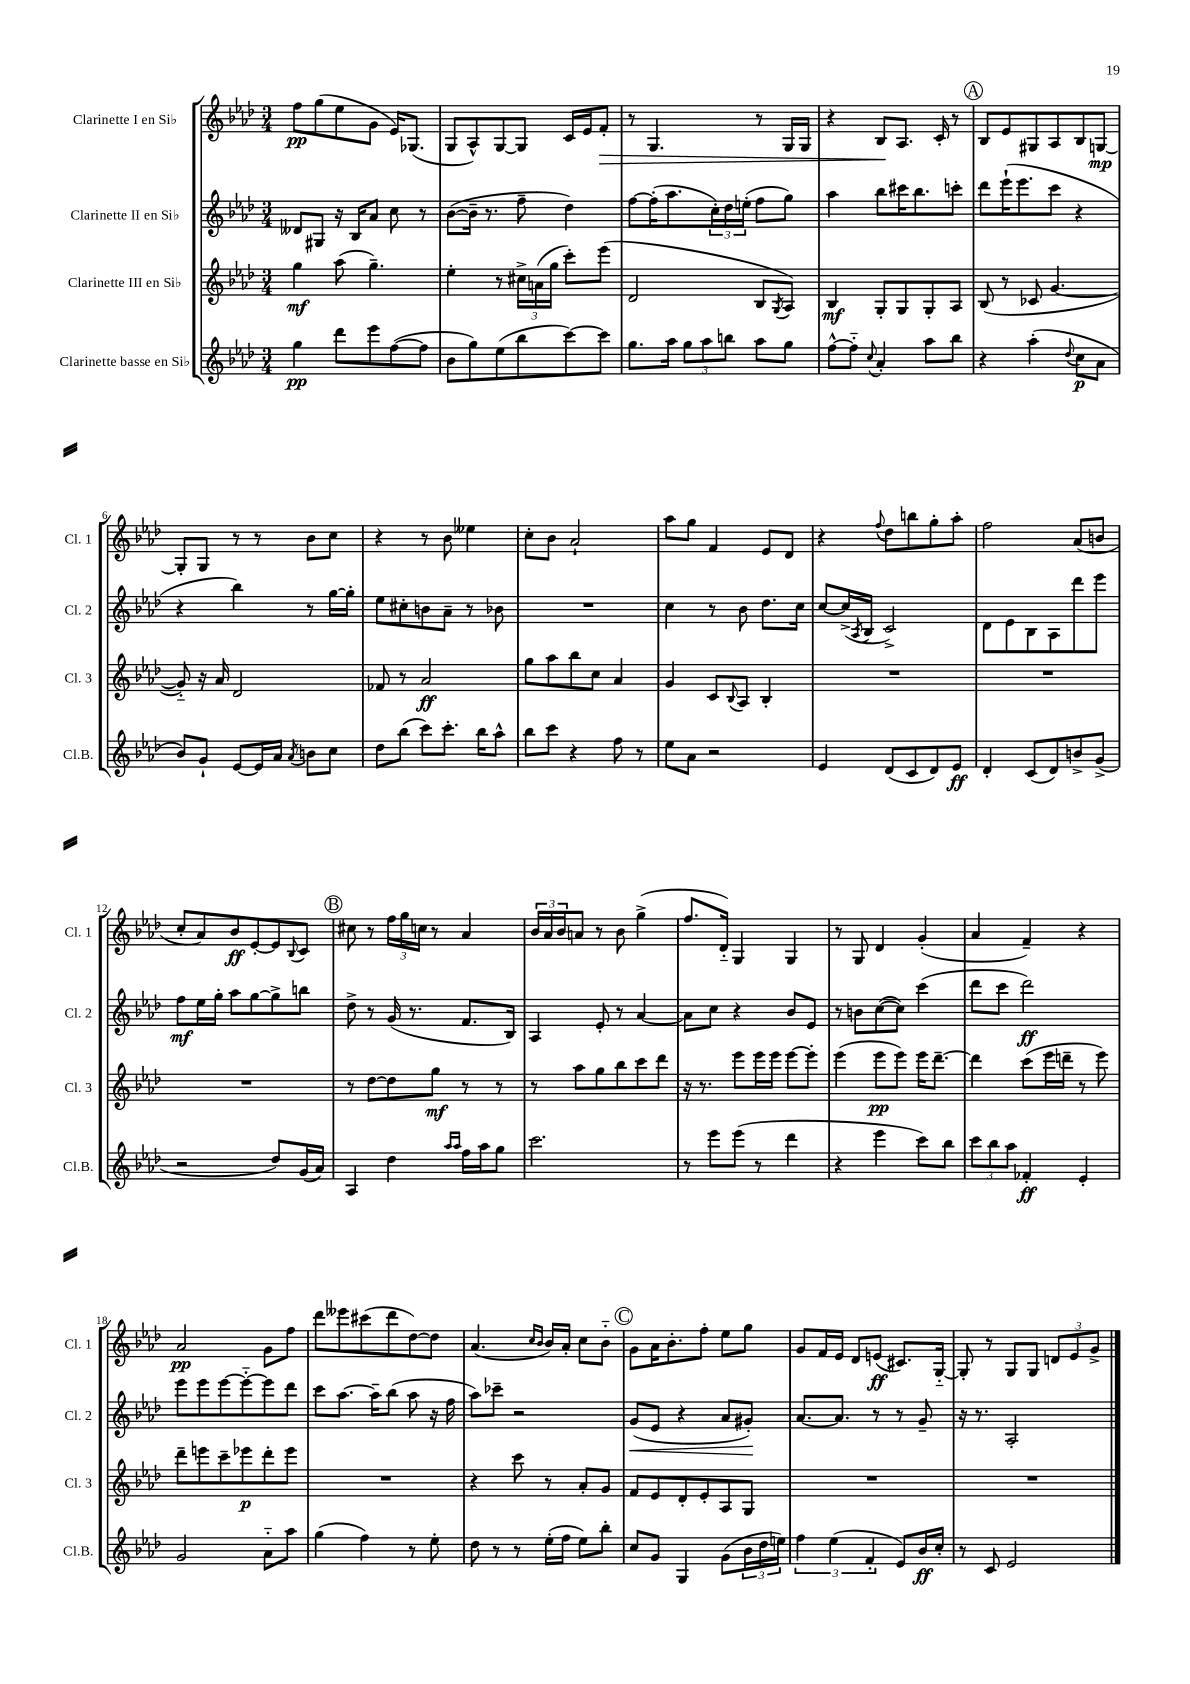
<<
\new StaffGroup <<
\new Staff = "s0" \with { instrumentName = "Clarinette I en Sib" shortInstrumentName = "Cl. 1" } {
    \clef treble \key aes \major \numericTimeSignature \time 3/4
    f''8\pp g''8( ees''8 g'8 ees'16) ges8.( |
    g8 aes8-^) g8~ g8 c'16 ees'16 f'8-.\> |
    r8 g4. r8 g16 g16 |
    r4 bes8\! aes8. c'16-. r8 |
    \mark \markup { \circle "A" } bes8 ees'8 gis8 aes8 bes8 g8~\mp |
    g8-. g8 r8 r8 bes'8 c''8 |
    r4 r8 bes'8 eeses''4 |
    c''8-. bes'8 aes'2-! |
    aes''8 g''8 f'4 ees'8 des'8 |
    r4 \appoggiatura { f''8 } des''8 b''8 g''8-. aes''8-. |
    f''2 aes'8( b'8 |
    c''8-. aes'8) bes'8\ff ees'8~-. ees'8 \appoggiatura { bes8 } c'8 |
    \mark \markup { \circle "B" } cis''8 r8 \tuplet 3/2 { f''16 g''16 c''16 } r8 aes'4 |
    \tuplet 3/2 { bes'16 aes'16 bes'16 } a'8 r8 bes'8 g''4->( |
    f''8. des'16-_) g4 g4 |
    r8 g8 des'4 g'4-.( |
    aes'4 f'4--) r4 |
    aes'2\pp g'8 f''8 |
    des'''8 eeses'''8 cis'''8( des'''8 des''8~) des''8 |
    aes'4.( \grace { c''16 bes'16 } bes'16) aes'16-. c''8 bes'8-_ |
    \mark \markup { \circle "C" } g'8 aes'16 bes'8.-. f''8-. ees''8 g''8 |
    g'8 f'16 ees'16 des'8 e'8\ff( cis'8.) g16~-_ |
    g8-. r8 g8 g8 \tuplet 3/2 { d'8 ees'8 g'8-> } \bar "|." |
}
\new Staff = "s1" \with { instrumentName = "Clarinette II en Sib" shortInstrumentName = "Cl. 2" } {
    \clef treble \key aes \major \numericTimeSignature \time 3/4
    deses'8 gis8 r16 bes16 aes'8 c''8 r8 |
    bes'8~( bes'16-- r8. f''8-- des''4) |
    f''8~ f''16-.( aes''8. \tuplet 3/2 { c''16-.) des''16 e''16-.( } f''8 g''8) |
    aes''4 bes''8 cis'''16 bes''8. c'''8-. |
    \mark \markup { \circle "A" } des'''8 ees'''16-!( ees'''8. c'''8 r4 |
    r4 bes''4) r8 g''16~ g''16-. |
    ees''8 cis''8-. b'8 aes'8-- r8 bes'8 |
    R2. |
    c''4 r8 bes'8 des''8. c''16 |
    c''8~ c''16->( \acciaccatura { aes8 } bes16 c'2->) |
    des'8 ees'8 bes8 aes8 des'''8 ees'''8 |
    f''8\mf ees''16 g''16-. aes''8 g''8~ g''8-> b''8 |
    \mark \markup { \circle "B" } des''8-> r8 g'16( r8. f'8. bes16) |
    aes4 ees'8-. r8 aes'4~ |
    aes'8 c''8 r4 bes'8 ees'8 |
    r8 b'8 c''8~( c''8) c'''4( |
    des'''8 c'''8 des'''2\ff) |
    ees'''8 ees'''8 ees'''8~ ees'''8~-_ ees'''8 des'''8 |
    c'''8 aes''8.~ aes''16-- bes''8( aes''8 r16 f''16 |
    aes''8) ces'''8-- r2 |
    \mark \markup { \circle "C" } g'8\<( ees'8 r4 aes'8 gis'8-.\!) |
    aes'8.~ aes'8. r8 r8 g'8-- |
    r16 r8. aes2-. \bar "|." |
}
\new Staff = "s2" \with { instrumentName = "Clarinette III en Sib" shortInstrumentName = "Cl. 3" } {
    \clef treble \key aes \major \numericTimeSignature \time 3/4
    g''4\mf aes''8( g''4.--) |
    ees''4-. r8 \tuplet 3/2 { cis''16-> a'16( g''16 } c'''8-.) ees'''8( |
    des'2 bes8 \acciaccatura { g8 } aes8) |
    bes4\mf g8-. g8 g8-. aes8 |
    \mark \markup { \circle "A" } bes8( r8 ces'8 g'4.~ |
    g'8-_) r16 aes'16 des'2 |
    fes'8 r8 aes'2\ff |
    g''8 aes''8 bes''8 c''8 aes'4 |
    g'4 c'8 \appoggiatura { bes8 } aes8 bes4-. |
    R2. |
    R2. |
    R2. |
    \mark \markup { \circle "B" } r8 des''8~ des''8 g''8\mf r8 r8 |
    r8 aes''8 g''8 bes''8 c'''8 des'''8 |
    r16 r8. ees'''8 ees'''16 ees'''16 ees'''8~ ees'''8-. |
    ees'''4( ees'''8\pp ees'''8) ees'''16 des'''8.~-- |
    des'''4 c'''8( ees'''16 d'''16-- r8 ees'''8) |
    des'''8-- e'''8 c'''8-- ees'''8\p des'''8-. ees'''8 |
    R2. |
    r4 c'''8 r8 aes'8-. g'8 |
    \mark \markup { \circle "C" } f'8 ees'8 des'8-. ees'8-. aes8 g8 |
    R2. |
    R2. \bar "|." |
}
\new Staff = "s3" \with { instrumentName = "Clarinette basse en Sib" shortInstrumentName = "Cl.B." } {
    \clef treble \key aes \major \numericTimeSignature \time 3/4
    g''4\pp des'''8 ees'''8 f''8~( f''8 |
    bes'8 g''8) ees''8( bes''8 c'''8~) c'''8 |
    g''8. aes''16 \tuplet 3/2 { g''8 aes''8 b''8 } aes''8 g''8 |
    f''8~-^ f''8-_ \appoggiatura { c''8 } aes'4-. aes''8 bes''8 |
    \mark \markup { \circle "A" } r4 aes''4-.( \appoggiatura { des''8 } c''8\p aes'8 |
    bes'8) g'8-! ees'8~ ees'16 aes'16 \acciaccatura { aes'8 } b'8 c''8 |
    des''8 bes''8( c'''8) c'''8.-. bes''16 aes''8-^ |
    bes''8 c'''8 r4 f''8 r8 |
    ees''8 aes'8 r2 |
    ees'4 des'8( c'8 des'8) ees'8\ff |
    des'4-. c'8( des'8) b'8-> g'8->( |
    r2 des''8) g'16( aes'16) |
    \mark \markup { \circle "B" } aes4 des''4 \grace { aes''16 aes''16 } f''16 aes''16 g''8 |
    c'''2. |
    r8 ees'''8 ees'''8( r8 des'''4 |
    r4 ees'''4 c'''8) bes''8 |
    \tuplet 3/2 { c'''8 bes''8 aes''8 } fes'4-.\ff ees'4-. |
    g'2 aes'8-_ aes''8 |
    g''4( f''4) r8 ees''8-. |
    des''8 r8 r8 ees''16-.( f''16 ees''8) bes''8-. |
    \mark \markup { \circle "C" } c''8 g'8 g4 g'8( \tuplet 3/2 { bes'16 des''16 e''16) } |
    \tuplet 3/2 { f''4 ees''4( f'4-_ } ees'8) bes'16\ff c''16-. |
    r8 c'8 ees'2 \bar "|." |
}
>>
>>
